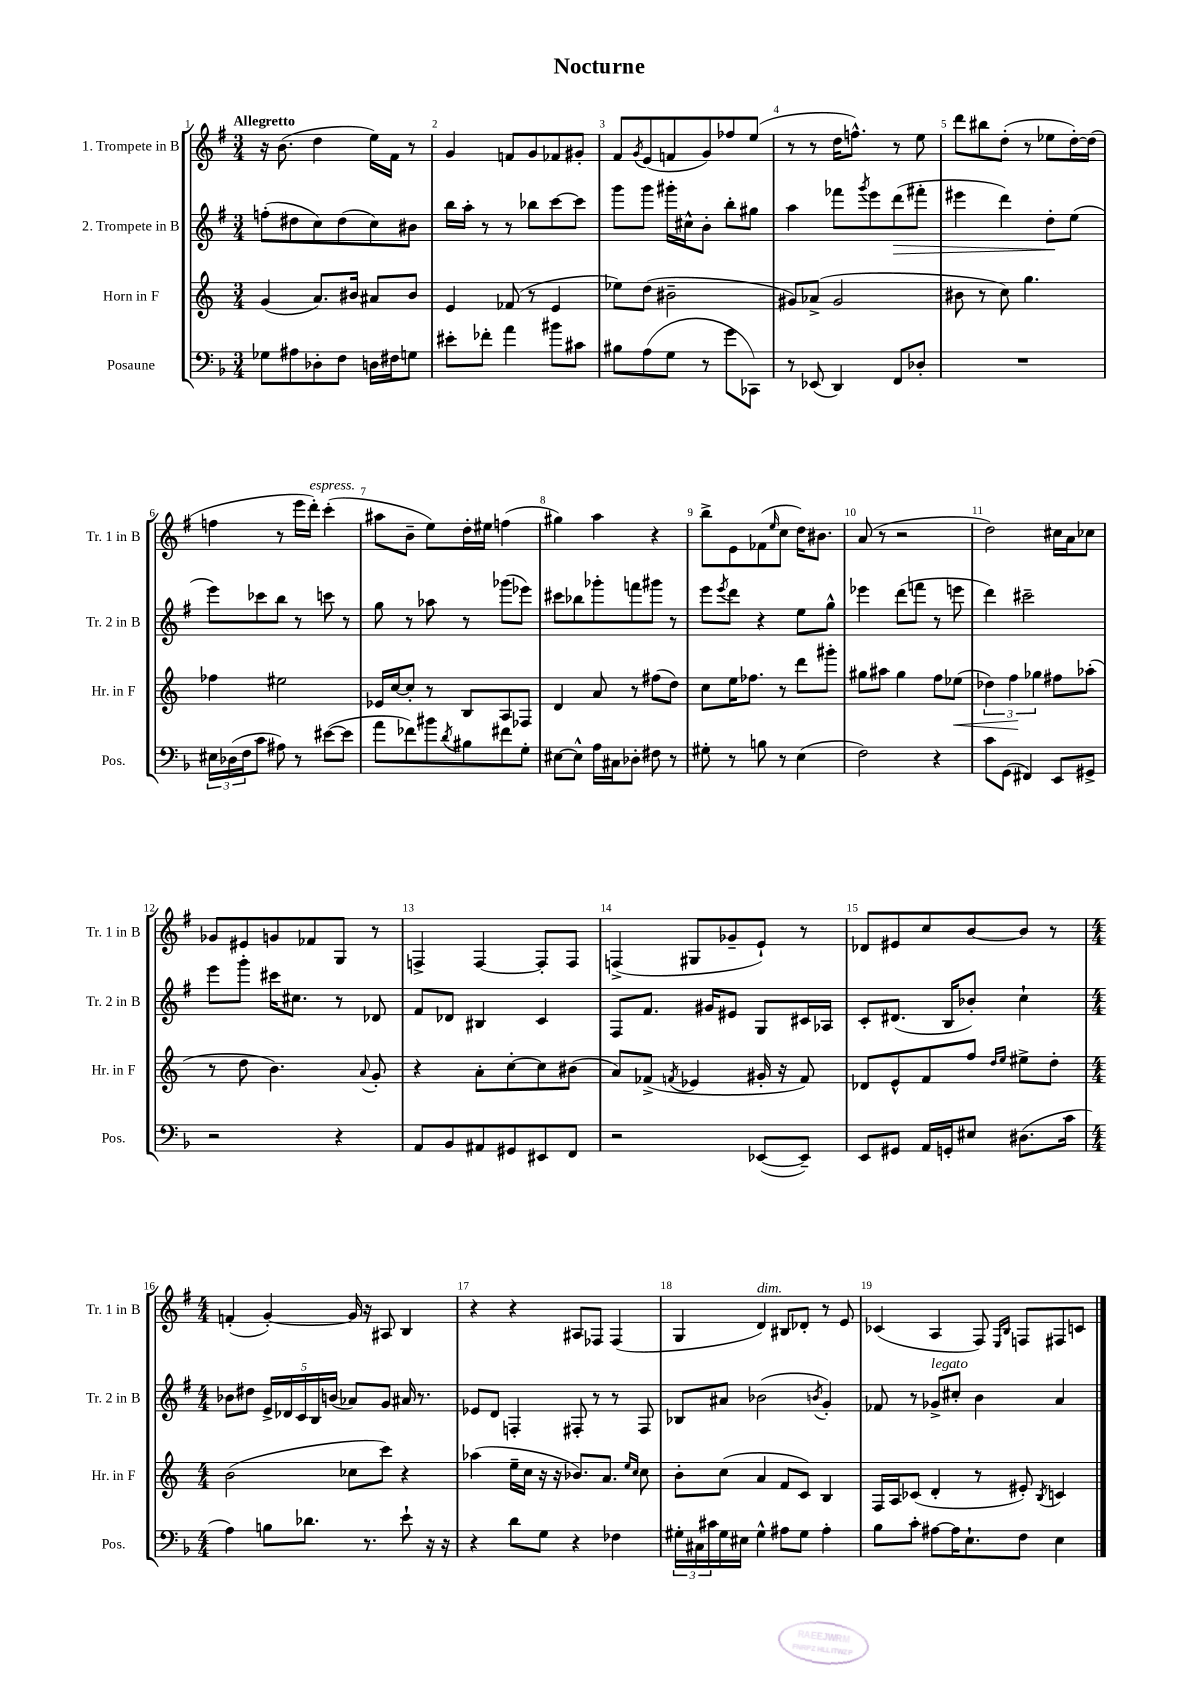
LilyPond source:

\header { title = "Nocturne" }
<<
\new StaffGroup <<
\new Staff = "s0" \with { instrumentName = "1. Trompete in B" shortInstrumentName = "Tr. 1 in B" } {
    \clef treble \key g \major \numericTimeSignature \time 3/4 \tempo "Allegretto"
    r16 b'8.( d''4 e''16) fis'16 r8 |
    g'4 f'8 g'8 fes'8 gis'8-. |
    fis'8 \acciaccatura { g'8 } e'8( f'8 g'8) fes''8 e''8( |
    r8 r8 d''16 f''8.-^) r8 e''8 |
    d'''8 bis''8 d''8-.( r8 ees''8 d''16~-.) d''16( |
    f''4 r8 e'''16 d'''16-.^\markup { \italic "espress." }) c'''4-.( |
    ais''8 b'8-- e''8) d''16-. eis''16 f''4( |
    gis''4) a''4 r4 |
    b''8-> e'8 fes'8( \grace { e''16 } c''8 d''16) bis'8. |
    a'8( r8 r2 |
    d''2) cis''16 a'16 ces''8 |
    ges'8 eis'8 g'8 fes'8 g8 r8 |
    f4-> f4~ f8-. f8 |
    f4->( gis8 ges'8-- e'8-!) r8 |
    des'8 eis'8 c''8 b'8~ b'8 r8 |
    \numericTimeSignature \time 4/4 f'4-.( g'4~-.) g'16 r16 ais8 b4 |
    r4 r4 ais8 fes8 fes4( |
    g4 d'4^\markup { \italic "dim." }) bis8 des'8-. r8 e'8 |
    ces'4( a4 fis8) \grace { e16 b16 } f8 fis8 c'8 \bar "|." |
}
\new Staff = "s1" \with { instrumentName = "2. Trompete in B" shortInstrumentName = "Tr. 2 in B" } {
    \clef treble \key g \major \numericTimeSignature \time 3/4
    f''8-.( dis''8 c''8) dis''8( c''8) bis'8 |
    b''16 a''16-. r8 r8 bes''8 c'''8~ c'''8 |
    g'''8 g'''8 gis'''16-. cis''16-^ b'8-. b''8-. gis''8 |
    a''4 fes'''8 \acciaccatura { g'''8 } e'''8 d'''8\>( fis'''8-. |
    eis'''4 d'''4) d''8-.\! e''8( |
    e'''8) ces'''8 b''8 r8 c'''8 r8 |
    g''8 r8 aes''8 r8 ges'''8( ees'''8) |
    cis'''8 bes''8 ges'''8-. f'''8 gis'''8 r8 |
    e'''8 \acciaccatura { e'''8 } d'''8 r4 e''8 g''8-^ |
    ees'''4 d'''8( f'''8 r8 e'''8 |
    d'''4) cis'''2-- |
    e'''8 g'''8-. cis'''16 cis''8. r8 des'8 |
    fis'8 des'8 bis4 c'4 |
    fis8 fis'8. gis'16 eis'8 g8 cis'16 aes16 |
    c'8-. dis'8.( b16 bes'8-.) c''4-! |
    \numericTimeSignature \time 4/4 bes'8 dis''8 \tuplet 5/4 { e'16-> des'16 c'16 b16 b'16( } aes'8) g'8 ais'16 r8. |
    ees'8 d'8 f4-. fis8-. r8 r8 fis8 |
    bes8 ais'8 bes'2( \acciaccatura { b'8 } g'4-.) |
    fes'8 r8 ges'8->^\markup { \italic "legato" } cis''8-. b'4 a'4 \bar "|." |
}
\new Staff = "s2" \with { instrumentName = "Horn in F" shortInstrumentName = "Hr. in F" } {
    \clef treble \key c \major \numericTimeSignature \time 3/4
    g'4( a'8.) bis'16 ais'8 bis'8 |
    e'4 fes'8( r8 e'4 |
    ees''8) d''8( bis'2-- |
    gis'8) aes'8->( gis'2 |
    bis'8 r8 c''8) g''4. |
    fes''4 eis''2 |
    ees'16 c''16~ c''8-. r8 b8 a8 fes8 |
    d'4 a'8 r8 fis''8( d''8) |
    c''8 e''16 fes''8. r8 d'''8 gis'''8-. |
    gis''8 ais''8 gis''4 f''8 ees''8\<( |
    \tuplet 3/2 { des''4) f''4\! ges''4 } fis''8 aes''8-.( |
    r8 d''8 b'4.) \appoggiatura { a'8 } g'8-. |
    r4 a'8-. c''8~-. c''8 bis'8( |
    a'8) fes'8->( \acciaccatura { f'8 } ees'4 gis'16-. r16 f'8) |
    des'8 e'8-^ f'8 f''8 \grace { d''16 e''16 } eis''8-> d''8-. |
    \numericTimeSignature \time 4/4 b'2( ces''8 c'''8) r4 |
    aes''4( e''16-- c''16 r16 r16 bes'8.) a'8. \grace { e''16 c''16 } c''8 |
    b'8-. c''8( a'4 f'8 c'8) b4 |
    f16 a16 ces'8( d'4-. r8 eis'8-.) \acciaccatura { b8 } c'4 \bar "|." |
}
\new Staff = "s3" \with { instrumentName = "Posaune" shortInstrumentName = "Pos." } {
    \clef bass \key f \major \numericTimeSignature \time 3/4
    ges8 ais8 des8-. f8 d16 fis16 g8 |
    eis'8-. fes'8-. a'4 bis'8 cis'8 |
    bis8 a8( g8 r8 g'8 ces,8) |
    r8 ees,8( d,4) f,8 des8-. |
    R2. |
    \tuplet 3/2 { eis16 des16( f16 } c'8 ais8) r8 eis'8~( eis'8 |
    a'8 fes'8) bis'8 \acciaccatura { d'8 } bis8 fis'8 g8-. |
    eis8~ eis8-^ a16 cis16 des8-. fis8 r8 |
    gis8-. r8 b8 r8 e4( |
    f2) r4 |
    c'8 g,8( fis,4) e,8 gis,8-> |
    r2 r4 |
    a,8 bes,8 ais,8 gis,8 eis,8 f,8 |
    r2 ees,8~( ees,8--) |
    e,8 gis,8 a,16 g,16-. eis8 dis8.( c'16 |
    \numericTimeSignature \time 4/4 a4) b8 des'8. r8. e'8-! r16 r16 |
    r4 d'8 g8 r4 fes4 |
    \tuplet 3/2 { gis16-. cis16 cis'16 } gis16 eis16 gis4-^ ais8 gis8 ais4-. |
    bes8 c'8-. ais8~ ais16 e8.-! f8 e4 \bar "|." |
}
>>
>>
\layout { \context { \Score \override BarNumber.break-visibility = ##(#f #t #t) barNumberVisibility = #all-bar-numbers-visible } }
